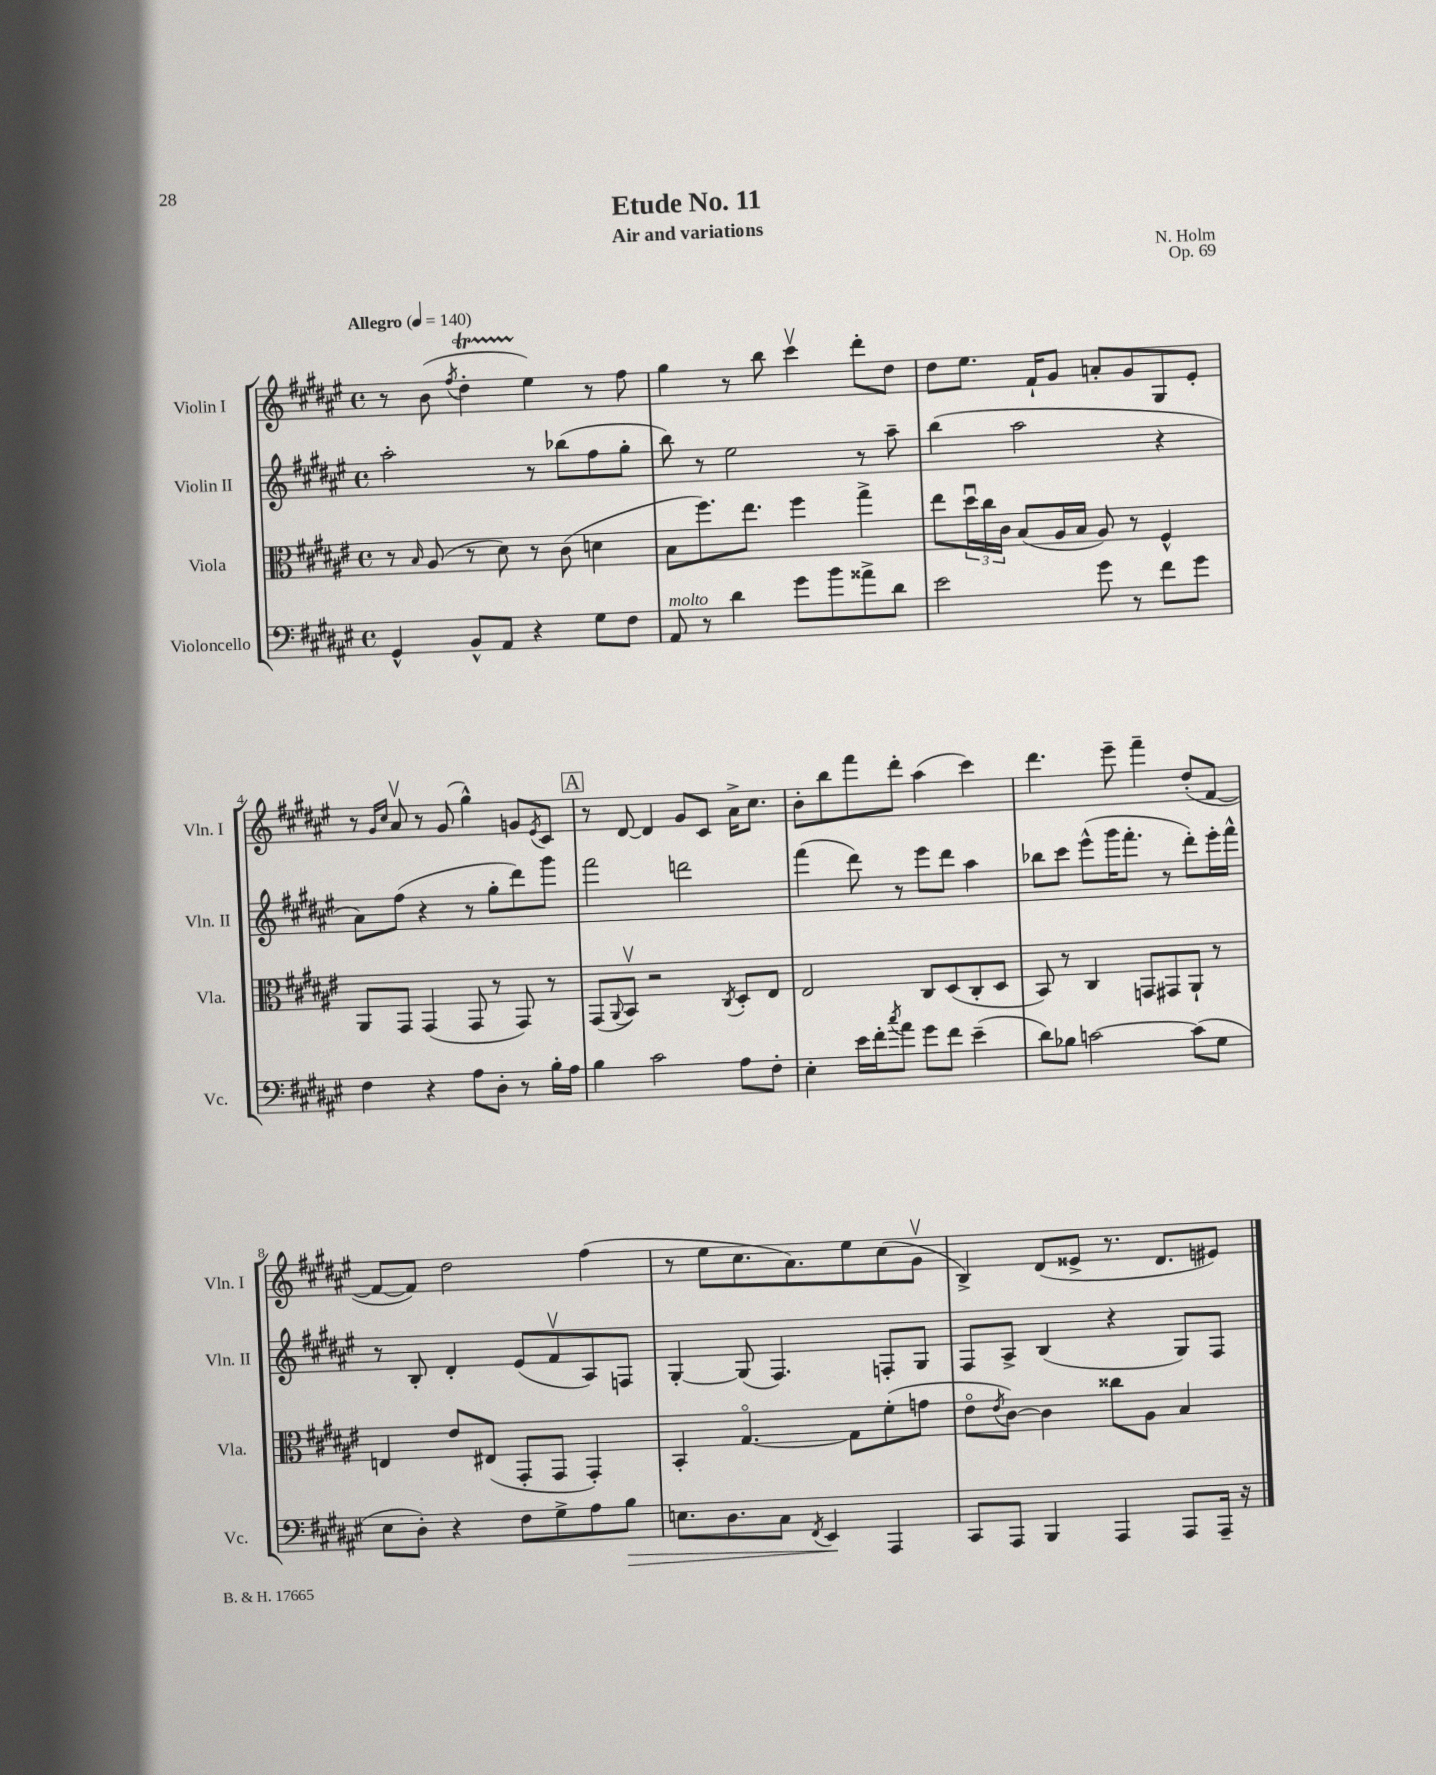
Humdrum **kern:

**kern	**dynam	**kern	**kern	**kern
*part4	*part4	*part3	*part2	*part1
*staff4	*staff4	*staff3	*staff2	*staff1
*I"Violoncello	*	*I"Viola	*I"Violin II	*I"Violin I
*I'Vc.	*	*I'Vla.	*I'Vln. II	*I'Vln. I
*clefF4	*	*clefC3	*clefG2	*clefG2
*k[f#c#g#d#a#e#]	*	*k[f#c#g#d#a#e#]	*k[f#c#g#d#a#e#]	*k[f#c#g#d#a#e#]
*M4/4	*	*M4/4	*M4/4	*M4/4
*met(c)	*	*met(c)	*met(c)	*met(c)
*MM140	*	*MM140	*MM140	*MM140
=1	=1	=1	=1	=1
!	!	!	!	!LO:TX:a:B:t=Allegro
4GG#^^/	.	8r	2aa#'\	8r
.	.	16qqB/	.	.
.	.	(8A#/	.	(8b\
.	.	.	.	8qff#/
8BB^^/L	.	8r	.	4dd#T'\
8AA#/J	.	8d#\)	.	.
4r	.	8r	8r	4ee#\)
.	.	(8c#\	(8bb-X\L	.
8G#\L	.	4dn\	8ff#\	8r
8F#\J	.	.	8gg#'\J	8ff#\
=2	=2	=2	=2	=2
!LO:TX:a:i:t=molto	!	!	!	!
8AA#/	.	8B\L	8bb\)	4gg#\
8r	.	8.ff#\)	8r	.
4d#\	.	.	2ee#\	8r
.	.	8.ee#\J	.	.
.	.	.	.	8bb\
8g#\L	.	4ff#\	.	4ccc#v\
8b\	.	.	.	.
8a##X^\	.	4gg#^\	8r	8ddd#'\L
8d#\J	.	.	8aa#~\	8dd#\J
=3	=3	=3	=3	=3
2e#\	.	8ee#\L	(4bb\	8dd#\L
.	.	24dd#u\L	.	8.ee#\J
.	.	24cc#\	.	.
.	.	24c#\JJ	.	.
.	.	(8B/L	2aa#\	.
.	.	.	.	16f#`/KL
.	.	16A#/L	.	8g#/J
.	.	16B/JJ	.	.
8g#\	.	8A#/)	.	8an'/L
8r	.	8r	.	8g#/
8f#\L	.	4F#^^/	4r	8G#/
8g#\J	.	.	.	8e#'/J
!!LO:LB:g=z
=4	=4	=4	=4	=4
4F#\	.	8AA#/L	8a#\L)	8r
.	.	.	.	16qqg#/LL
.	.	.	.	16qqcc#/JJ
.	.	8GG#/J	(8ff#\J	8a#v/
4r	.	(4GG#/	4r	8r
.	.	.	.	(8g#/
8A#\L	.	8GG#/	8r	4gg#^^\)
8D#'\J	.	8r	8gg#'\L	.
8r	.	8GG#/)	8ddd#\)	8gn/L
.	.	.	.	8qe#/
16B'\LL	.	8r	8ggg#\J	8c#/J
16A#\JJ	.	.	.	.
!!LO:REH:place=s1:t=A
=5	=5	=5	=5	=5
4B\	.	(8GG#/L	2fff#\	8r
.	.	8qqAA#/	.	.
.	.	8BBv/J)	.	[8d#/
2c#\	.	2r	.	4d#/]
.	.	.	2dddn\	8g#/L
.	.	.	.	8c#/J
.	.	8qC#/	.	.
8A#\L	.	8D#'/L	.	16a#^\KL
.	.	.	.	8.cc#\J
8F#'\J	.	8E#/J	.	.
=6	=6	=6	=6	=6
4E#'\	.	2E#/	(4fff#\	8b'\L
.	.	.	.	8bb\
16e#\LL	.	.	8ddd#\)	8fff#\
16f#'\J	.	.	.	.
8qcc#/	.	.	.	.
8a#\J	.	.	8r	8ddd#'\J
8g#\L	.	8C#/L	8eee#\L	(4aa#\
8f#\J	.	(8D#/	8ddd#\J	.
(4e#~\	.	8C#'/	4aa#\	4ccc#\)
.	.	8D#/J	.	.
=7	=7	=7	=7	=7
8d#\L)	.	8BB/)	8bb-X\L	4.ddd#\
8B-X\J	.	8r	8ccc#\J	.
[2cn\	.	4C#/	(8eee#^^\L	.
.	.	.	16ggg#\K	8eee#~\
.	.	.	8.fff#'\J	.
.	.	8GGn/L	.	4fff#~\
.	.	8GG#X/	8r	.
(8c\L]	.	8AA#`/J	8ddd#'\L)	(8dd#'/L
8G#\J	.	8r	16eee#'\L	[8f#/J
.	.	.	16fff#^^\JJ	.
!!LO:LB:g=z
=8	=8	=8	=8	=8
8E#\L	.	4En/	8r	8f#/L_
8D#'\J)	.	.	8B'/	8f#/J])
4r	.	8e#/L	4d#'/	2dd#\
.	.	(8E#X/J	.	.
8F#\L	.	8GG#'/L	(8e#/L	.
8G#^\	.	8GG#/J	8f#v/	.
8A#\	.	4GG#'/)	8A#/)	(4ff#\
!	!LO:HP:b	!	!	!
8B\J	>	.	8Fn/J	.
=9	=9	=9	=9	=9
8.En\L	.	4BB'/	[4G#'/	8r
.	.	.	.	8ee#\L
8.D#\	.	.	.	.
.	.	[4.G#/	(8G#/]	8.cc#\
8C#\J	.	.	4.F#/)	.
.	.	.	.	8.a#\)
8qFF#/	.	.	.	.
4EE#/	.	.	.	.
.	.	8G#\L]	.	8ee#\
4AAA#/	]	(8f#'\	8Fn'/L	(8cc#\
.	.	8gn\J	8G#/J	8g#v\J
=10	=10	=10	=10	=10
8CC#/L	.	8e#\L	8F#/L	4B^/)
.	.	8qe#/	.	.
8AAA#/J	.	[8c#\J)	8A#^/J	.
4BBB/	.	4c#\]	(4B/	(8d#/L
.	.	.	.	8e##X^/J
4AAA#/	.	8cc##X\L	4r	8.r
.	.	8A#\J	.	.
.	.	.	.	8.d#/L
8AAA#/L	.	4B/	8G#/L)	.
16AAA#~/Jk	.	.	8F#/J	8e#X/J)
16r	.	.	.	.
==	==	==	==	==
*-	*-	*-	*-	*-
